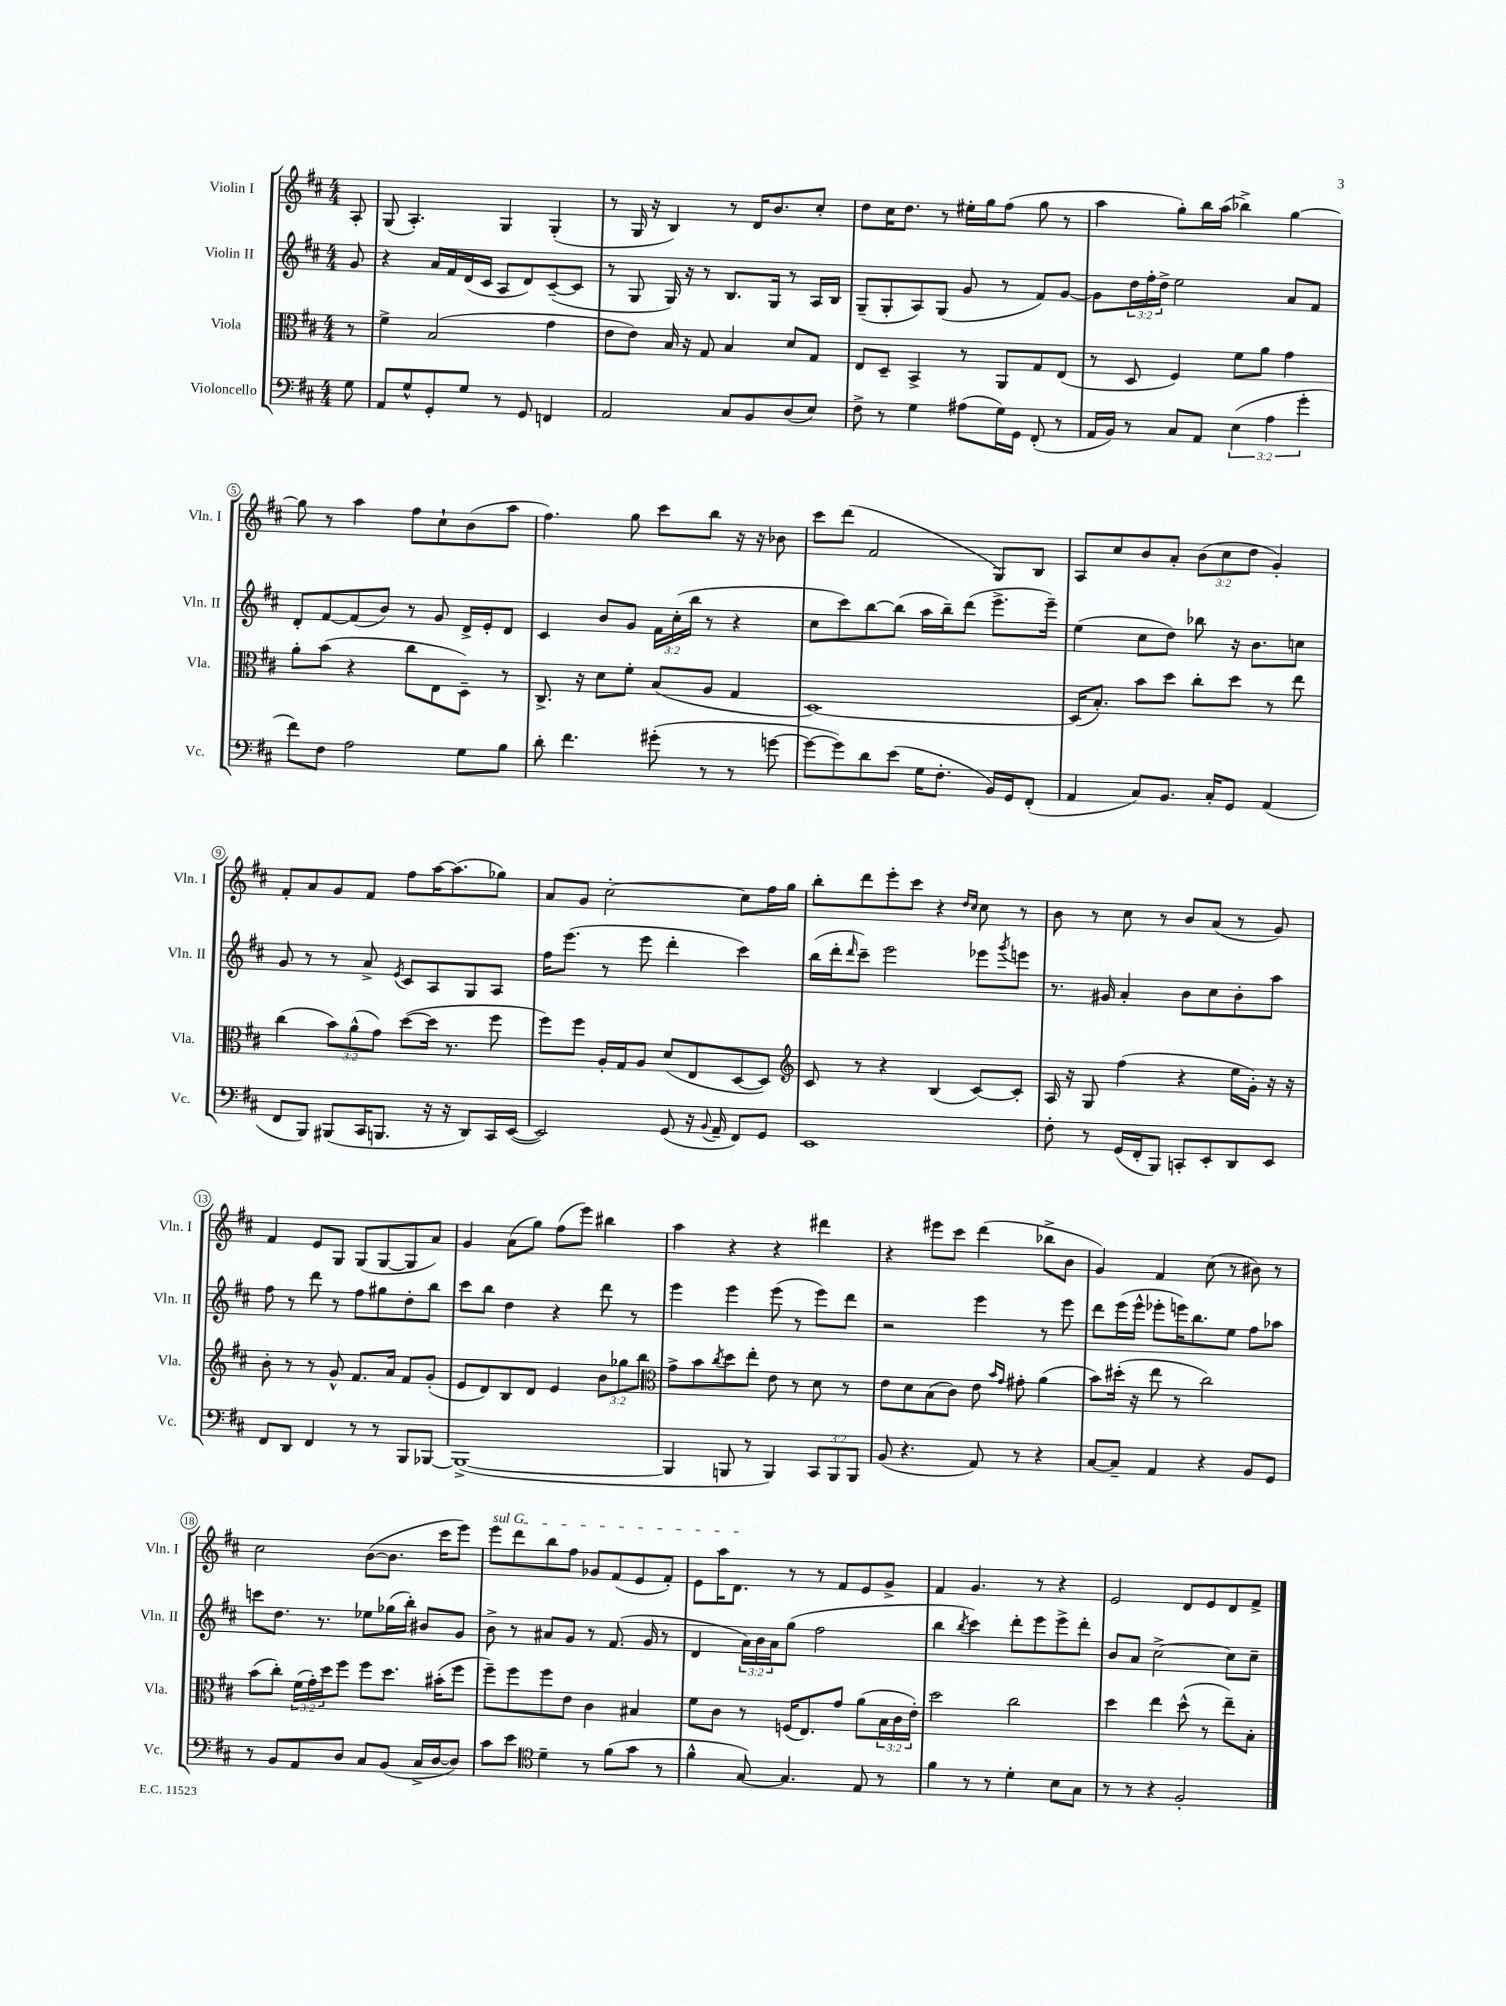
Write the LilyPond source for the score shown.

<<
\new StaffGroup <<
\new Staff = "s0" \with { instrumentName = "Violin I" shortInstrumentName = "Vln. I" } {
    \clef treble \key d \major \numericTimeSignature \time 4/4 \override Staff.TupletNumber.text = #tuplet-number::calc-fraction-text \partial 8
    a8-. |
    g8( a4.-.) g4 g4-.( |
    r8 g16 r16 b4) r8 d'16 b'8. cis''8-. |
    d''8 cis''16 d''8. r8 eis''16-. g''16 fis''8( g''8 r8 |
    a''4 g''8-.) b''16 a''16( bes''4->) g''4~ |
    g''8 r8 a''4 fis''8 cis''8-! b'8( a''8 |
    fis''4.) g''8 cis'''8 b''8 r16 r16 bes'8 |
    cis'''8 d'''8( fis'2 g8) b8 |
    a8 cis''8 b'8 a'8-. \tuplet 3/2 { b'8( cis''8 d''8 } g'4-.) |
    fis'8-. a'8 g'8 fis'8 fis''8 a''16~ a''8.( ges''8) |
    a'8 g'8 cis''2~-. cis''8 fis''16 g''16 |
    b''8-. d'''8 e'''8-. cis'''8 r4 \grace { d''16 cis''16 } cis''8 r8 |
    b'8 r8 cis''8 r8 b'8 a'8( r8 g'8) |
    fis'4 e'8 g8 g8( g8~ g8 a'8) |
    g'4 a'8( g''8) fis''8( e'''8) bis''4 |
    a''4 r4 r4 dis'''4 |
    r4 eis'''8 cis'''8 d'''4( bes''8-> b'8 |
    g'4) fis'4 cis''8( r8 bis'8) r8 |
    cis''2 b'8~( b'8. cis'''16 e'''8) |
    \once \override TextSpanner.bound-details.left.text = \markup { \italic "sul G" } e'''8\startTextSpan d'''8 b''8 fis''8 ges'8 fis'8( e'8 fis'8-.) |
    e'8 a''16 d'8.\stopTextSpan r8 r8 fis'8 e'8 g'8-> |
    fis'4 g'4. r8 r4 |
    e'2 d'8 e'8 d'8 fis'8-> \bar "|." |
}
\new Staff = "s1" \with { instrumentName = "Violin II" shortInstrumentName = "Vln. II" } {
    \clef treble \key d \major \numericTimeSignature \time 4/4 \override Staff.TupletNumber.text = #tuplet-number::calc-fraction-text \partial 8
    g'8 |
    r4 a'16 fis'16 d'16( cis'16 a8 d'8) cis'8~--( cis'8 |
    r8 g8 g16) r16 r8 b8. g16 r8 a16 b16 |
    g8--( g8-. a8) g8( g'8 r8 fis'8) g'8~ |
    g'8 \tuplet 3/2 { d''16 fis''16-. d''16-> } e''2 a'8 fis'8 |
    d'8-. fis'8~ fis'8( b'8) r8 g'8 d'16-> e'16-. d'8 |
    cis'4 b'8 g'8 \tuplet 3/2 { fis'16 cis''16-.( b''16 } r8 r4 |
    cis''8 cis'''8) b''8~ b''8( a''16 b''16--) d'''8( e'''8.-> e'''16--) |
    e''4( cis''8 d''8) bes''8 r16 b'8. c''8 |
    g'8 r8 r8 a'8-> \acciaccatura { e'8 } cis'8 a8 g8 a8 |
    fis''16 e'''8.( r8 e'''8 d'''4-. cis'''4) |
    b''16( d'''16-. \grace { d'''16 } cis'''8--) e'''2 ees'''8 \acciaccatura { g'''8 } e'''8 |
    r8. gis'16 a'4-. b'8 cis''8 b'8-. a''8 |
    fis''8 r8 d'''8 r8 fis''8 gis''8 d''8-. b''8 |
    cis'''8 b''8 d''4 r4 d'''8 r8 |
    e'''4 e'''4 e'''8( r8 e'''8) d'''8 |
    r2 e'''4 r8 e'''8 |
    d'''8 e'''16( e'''16-^ ees'''8-. e'''16) b''8. e''8 fis''8 aes''8 |
    c'''8 d''8. r8. ees''8 ges''16( b''16-.) bis'8 g'8 |
    b'8-> r8 ais'8 g'8 r8 fis'8.( g'16 r8 |
    d'4 \tuplet 3/2 { a'16) b'16 a'16 } g''8( fis''2 |
    b''4 \acciaccatura { b''8 } cis'''4) d'''8-. e'''8 e'''8-> d'''8-. |
    b'8 a'8 cis''2~-> cis''8 cis''8-- \bar "|." |
}
\new Staff = "s2" \with { instrumentName = "Viola" shortInstrumentName = "Vla." } {
    \clef alto \key d \major \numericTimeSignature \time 4/4 \override Staff.TupletNumber.text = #tuplet-number::calc-fraction-text \partial 8
    r8 |
    fis'4-> b2( g'4 |
    e'8 e'8) b16 r16 g8 b4 d'8 g8 |
    e8 d8-- b,4-> r8 a,8 g8 e8( |
    r8 d8 fis4) fis'8 a'8 g'4 |
    a'8-. b'8( r4 cis''8 e8 d8--) r8 |
    cis8.-> r16 d'8 fis'8-. b8( a8 g4 |
    d1~) |
    d16( b8.-.) b'8 d''8 cis''8-. d''8 r8 e''8 |
    cis''4( \tuplet 3/2 { b'8) a'8-^( g'8) } d''8~( d''16 r8. fis''8 |
    fis''8) fis''8 a16-. g16 a8 d'8( e8 d8~ d8) |
    \clef treble cis'8 r8 r4 b4( cis'8~) cis'8-. |
    a16 r16 g8 fis''4( r4 e''16 g'16-.) r16 r16 |
    b'8-. r8 r8 g'8-^ fis'8. a'16 fis'8 g'8-.( |
    e'8 d'8) b8 d'8 e'4 \tuplet 3/2 { b'8 ges''8 b''8 } |
    \clef alto g'8-> b'8 \acciaccatura { cis''8 } d''8 e''8-. e'8 r8 d'8 r8 |
    e'8 d'8 b8( cis'8) e'8 \grace { b'16 g'16 } gis'8-. a'4( |
    b'8) dis''16-.( r16 e''8 r8 cis''2) |
    b'8( cis''8-.) \tuplet 3/2 { fis'16( g'16-.) d''16 } fis''8 fis''8 d''8. bis'16-.( fis''8 |
    fis''8--) fis''8 fis''8 e'8 cis'4 bis4 |
    fis'8 cis'8 r8 f16( e8.) g'8 a'8( \tuplet 3/2 { b16 cis'16 e'16-.) } |
    d''2 cis''2 |
    d''4 e''4 d''8-^( r8 e''8--) b8-. \bar "|." |
}
\new Staff = "s3" \with { instrumentName = "Violoncello" shortInstrumentName = "Vc." } {
    \clef bass \key d \major \numericTimeSignature \time 4/4 \override Staff.TupletNumber.text = #tuplet-number::calc-fraction-text \partial 8
    g8 |
    a,8 g8-^ g,8-. g8 r8 g,8 f,4 |
    a,2 cis8 b,8 d8( e8) |
    fis8-> r8 g4 ais8( g16) g,16 fis,8-.( r8 |
    a,16 b,16) r8 cis8 a,8 \tuplet 3/2 { e4( a4 g'4-. } |
    fis'8) fis8 a2 g8 b8 |
    d'8-. fis'4. gis'8-.( r8 r8 g'8~ |
    g'8~ g'8) d'8 e'8( g16 fis8.-. b,16) g,16 fis,8-.( |
    a,4 cis8) b,8. cis16-. g,8 a,4( |
    fis,8 b,,8) bis,,8( cis,16 b,,8. r16 r16 d,8) cis,16 e,16~( |
    e,2) g,8( r16 \appoggiatura { b,8 } a,16-- fis,8) g,8 |
    e,1 |
    fis8-. r8 g,16( fis,16-. b,,8) c,8-. e,8-. d,8 e,8 |
    fis,8 d,8 fis,4 r8 r8 b,,8 bes,,8~ |
    bes,,1~->( |
    bes,,4 b,,8 r8 b,,4) \tuplet 3/2 { cis,8 b,,8 b,,8 } |
    b,8( r4. a,8) r8 r4 |
    cis8~ cis8-- a,4 r4 b,8 g,8 |
    r8 b,8 a,8 d8 cis8 b,8( cis16-> d16~ d8) |
    cis'8 e'8 \clef tenor d'4-- r8 fis'8( g'8 r8 |
    fis'4-^ g8~) g4. e8 r8 |
    fis'4 r8 r8 d'4-. b8 g8 |
    r8 r8 r4 fis2-. \bar "|." |
}
>>
>>
\layout { \context { \Score \override BarNumber.stencil = #(make-stencil-circler 0.1 0.3 ly:text-interface::print) } }
